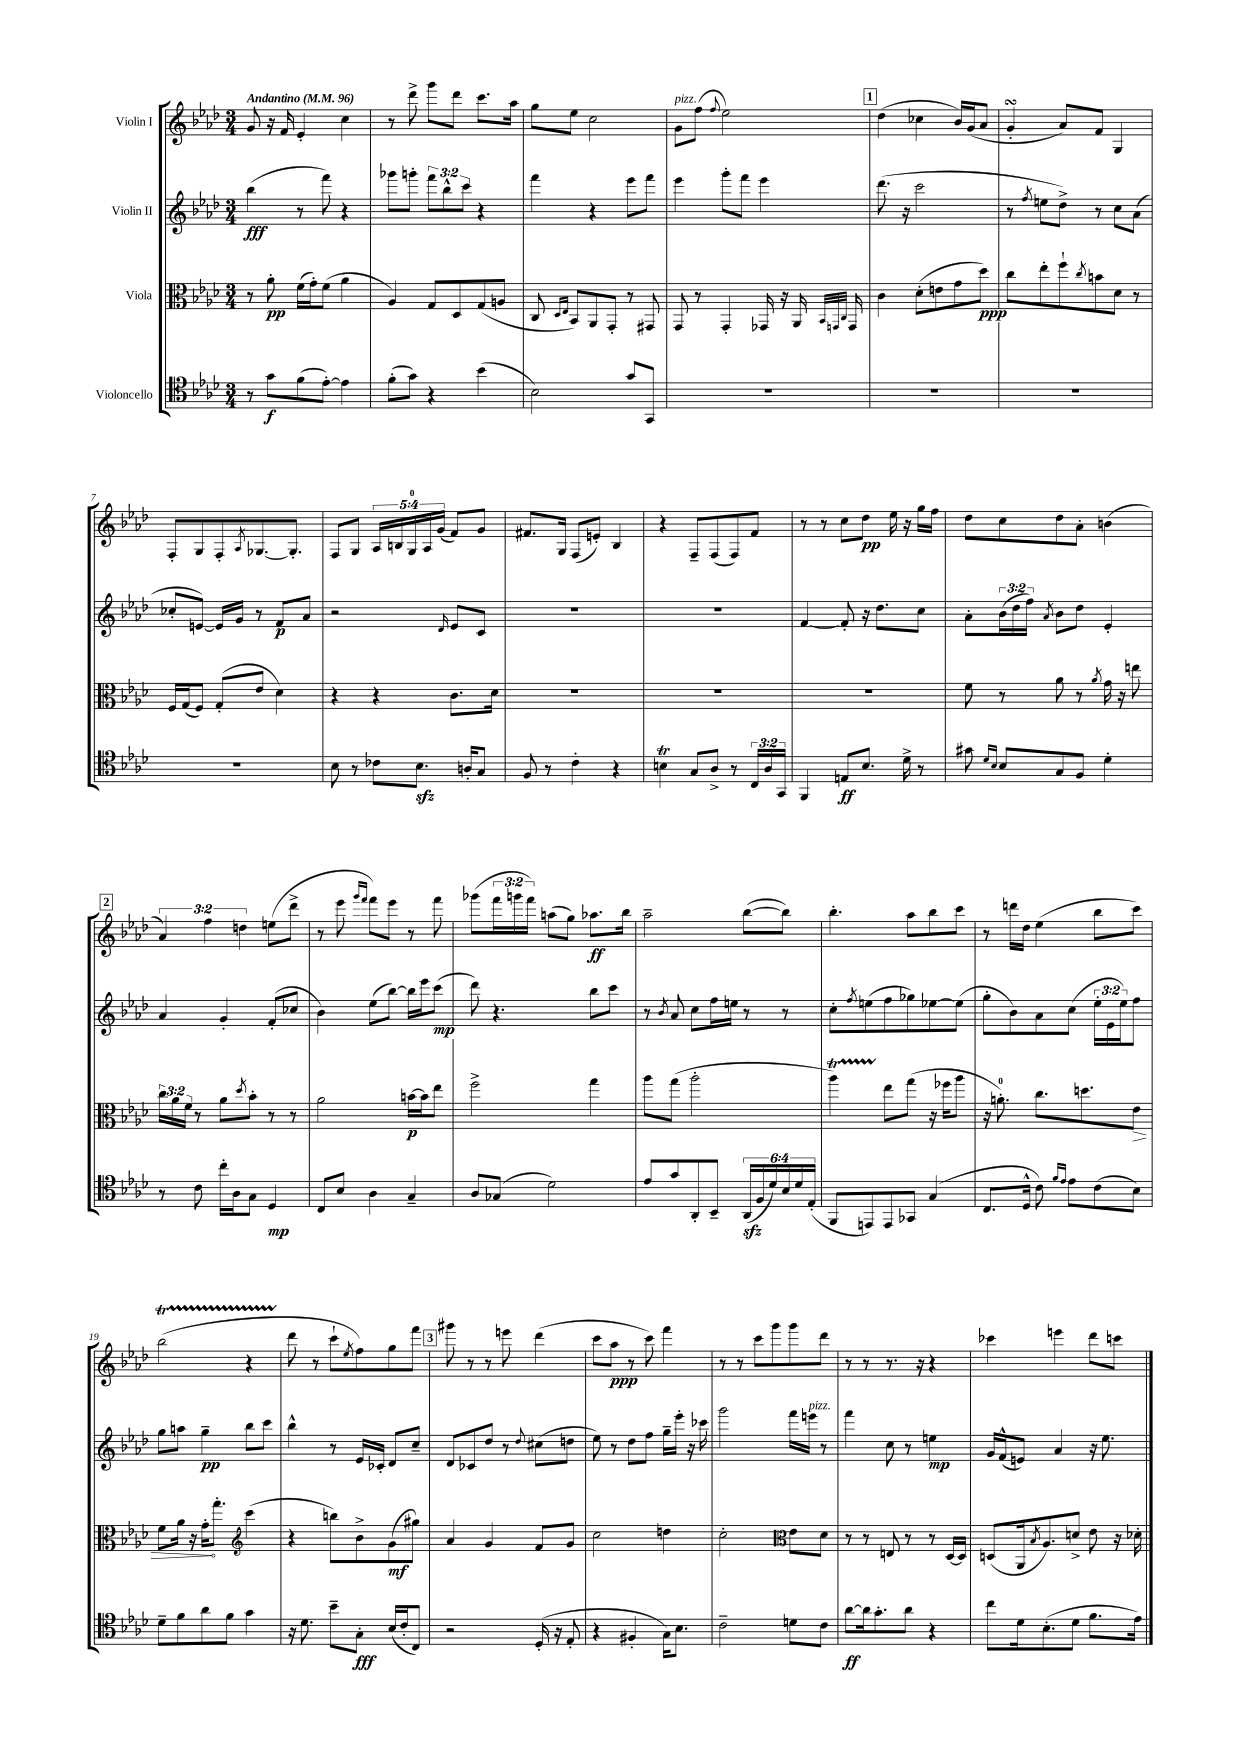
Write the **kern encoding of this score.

**kern	**dynam	**kern	**dynam	**kern	**dynam	**kern	**dynam
*part4	*part4	*part3	*part3	*part2	*part2	*part1	*part1
*staff4	*staff4	*staff3	*staff3	*staff2	*staff2	*staff1	*staff1
*I"Violoncello	*	*I"Viola	*	*I"Violin II	*	*I"Violin I	*
*clefC4	*	*clefC3	*	*clefG2	*	*clefG2	*
*k[b-e-a-d-]	*	*k[b-e-a-d-]	*	*k[b-e-a-d-]	*	*k[b-e-a-d-]	*
*M3/4	*	*M3/4	*	*M3/4	*	*M3/4	*
*MM96	*	*MM96	*	*MM96	*	*MM96	*
=1	=1	=1	=1	=1	=1	=1	=1
!	!	!	!	!	!	!LO:TX:a:B:t=Andantino	!
8r	.	8r	.	(4bb-\	fff	8g/	.
8g\L	f	8a-'\	pp	.	.	16r	.
.	.	.	.	.	.	16f/	.
(8f\	.	(16f\LL	.	8r	.	4e-'/	.
.	.	16g'\J)	.	.	.	.	.
[8e-'\J)	.	(8f\J	.	8fff\)	.	.	.
4e-\]	.	4a-\	.	4r	.	4cc\	.
=2	=2	=2	=2	=2	=2	=2	=2
(8f'\L	.	4A-/)	.	8ggg-X\L	.	8r	.
8g\J)	.	.	.	8gggn'\J	.	8ddd-^\	.
4r	.	8G/L	.	12fff\L	.	8ggg\L	.
.	.	.	.	12bb-^^\	.	.	.
.	.	8D-/	.	.	.	8ddd-\J	.
.	.	.	.	12ccc\J	.	.	.
(4b-\	.	(8G/	.	4r	.	8.ccc\L	.
.	.	8An/J	.	.	.	.	.
.	.	.	.	.	.	16aa-\Jk	.
=3	=3	=3	=3	=3	=3	=3	=3
2B-\)	.	8C/	.	4fff\	.	8gg\L	.
.	.	16qqD-/LL	.	.	.	.	.
.	.	16qqE-/JJ	.	.	.	.	.
.	.	8BB-/L)	.	.	.	8ee-\J	.
.	.	8AA-/	.	4r	.	2cc\	.
.	.	8GG'/J	.	.	.	.	.
8g/L	.	8r	.	8eee-\L	.	.	.
8GG/J	.	8GG#X/	.	8fff\J	.	.	.
=4	=4	=4	=4	=4	=4	=4	=4
!	!	!	!	!	!	!LO:TX:a:i:t=pizz.	!
2.r	.	8GG/	.	4eee-\	.	8g\L	.
.	.	8r	.	.	.	(8ff\J	.
.	.	.	.	.	.	8qqff/	.
.	.	4GG'/	.	8ggg'\L	.	2ee-\)	.
.	.	.	.	8fff\J	.	.	.
.	.	16GG-X/	.	4eee-\	.	.	.
.	.	16r	.	.	.	.	.
.	.	16AA-/	.	.	.	.	.
.	.	32qqBB-/LLL	.	.	.	.	.
.	.	32qqGGn/	.	.	.	.	.
.	.	32qqC/JJJ	.	.	.	.	.
.	.	16GG/	.	.	.	.	.
!!LO:REH:place=s1:t=1
=5	=5	=5	=5	=5	=5	=5	=5
2.r	.	4c\	.	(8.ddd-\	.	(4dd-\	.
.	.	.	.	16r	.	.	.
.	.	(8d-'\L	.	2ccc\	.	4cc-X\	.
.	.	8en\	.	.	.	.	.
.	.	8g\	.	.	.	16b-/LL)	.
.	.	.	.	.	.	(16g/J	.
.	.	8dd-\J)	ppp	.	.	8a-/J	.
=6	=6	=6	=6	=6	=6	=6	=6
2.r	.	8cc\L	.	8r	.	4gsSsS'/	.
.	.	.	.	8qff/	.	.	.
.	.	8ee-'\	.	8een\L	.	.	.
.	.	8ff`\	.	8dd-^\J)	.	8a-/L)	.
.	.	8qcc/	.	.	.	.	.
.	.	8bn\	.	8r	.	8f/J	.
.	.	8d-\J	.	8cc\L	.	4G/	.
.	.	8r	.	(8a-\J	.	.	.
!!LO:LB:g=z
=7	=7	=7	=7	=7	=7	=7	=7
2.r	.	16F/LL	.	8cc-X'/L	.	8F'/L	.
.	.	(16G/J	.	.	.	.	.
.	.	8F/J)	.	[8en/J)	.	8G/	.
.	.	(8G'/L	.	16e/LL]	.	8F'/	.
.	.	.	.	16g/JJ	.	.	.
.	.	.	.	.	.	8qA-/	.
.	.	8e-/J	.	8r	.	[8.G-X/	.
.	.	4d-\)	.	8f/L	p	.	.
.	.	.	.	.	.	8.G-'/J]	.
.	.	.	.	8a-/J	.	.	.
=8	=8	=8	=8	=8	=8	=8	=8
8B-\	.	4r	.	2r	.	8F/L	.
8r	.	.	.	.	.	8G/J	.
8c-X\L	.	4r	.	.	.	20A-/LL	.
.	.	.	.	.	.	20Bn/	.
.	.	.	.	.	.	20G/	.
8.B-zz\J	.	.	.	.	.	.	.
.	.	.	.	.	.	20A-/	.
.	.	.	.	.	.	(20g/JJ	.
.	.	.	.	16qqd-/	.	.	.
.	.	8.c\L	.	8e-/L	.	8f/L)	.
16An'/KL	.	.	.	.	.	.	.
8G/J	.	.	.	8c/J	.	8g/J	.
.	.	16d-\Jk	.	.	.	.	.
=9	=9	=9	=9	=9	=9	=9	=9
8F/	.	2.r	.	2.r	.	8.f#X/L	.
8r	.	.	.	.	.	.	.
.	.	.	.	.	.	16G/Jk	.
4c'\	.	.	.	.	.	(8F/L	.
.	.	.	.	.	.	8en'/J)	.
4r	.	.	.	.	.	4B-/	.
=10	=10	=10	=10	=10	=10	=10	=10
4Bnt\	.	2.r	.	2.r	.	4r	.
8G/L	.	.	.	.	.	8F~/L	.
8A-^/J	.	.	.	.	.	(8F/	.
8r	.	.	.	.	.	8F/)	.
24C/LL	.	.	.	.	.	8f/J	.
24A-/	.	.	.	.	.	.	.
24GG/JJ	.	.	.	.	.	.	.
=11	=11	=11	=11	=11	=11	=11	=11
4FF/	.	2.r	.	[4f/	.	8r	.
.	.	.	.	.	.	8r	.
8En/L	ff	.	.	8f'/]	.	8cc\L	.
8.B-/J	.	.	.	16r	.	8dd-\J	pp
.	.	.	.	8.dd-\L	.	.	.
.	.	.	.	.	.	16ee-\	.
16d-^\	.	.	.	.	.	16r	.
8r	.	.	.	8cc\J	.	16gg\LL	.
.	.	.	.	.	.	16ff\JJ	.
=12	=12	=12	=12	=12	=12	=12	=12
8g#X\	.	8f\	.	8a-'\L	.	8dd-\L	.
16qqd-/LL	.	.	.	.	.	.	.
16qqB-/JJ	.	.	.	.	.	.	.
8B-/L	.	8r	.	(24b-\L	.	8cc\	.
.	.	.	.	24dd-\	.	.	.
.	.	.	.	24ff\JJ)	.	.	.
.	.	.	.	8qa-/	.	.	.
8G/	.	8a-\	.	8b-\L	.	8dd-\	.
8F/J	.	8r	.	8dd-\J	.	8a-'\J	.
.	.	8qa-/	.	.	.	.	.
4d-'\	.	16g\	.	4e-'/	.	(4bn\	.
.	.	16r	.	.	.	.	.
.	.	8een\	.	.	.	.	.
!!LO:LB:g=z
!!LO:REH:place=s1:t=2
=13	=13	=13	=13	=13	=13	=13	=13
8r	.	24cc\LL	.	4a-/	.	6a-/)	.
.	.	24a-\	.	.	.	.	.
.	.	24f\JJ	.	.	.	.	.
8c\	.	8r	.	.	.	.	.
.	.	.	.	.	.	6ff\	.
16cc'\LL	.	8a-\L	.	4g'/	.	.	.
16A-\J	.	.	.	.	.	.	.
.	.	.	.	.	.	6ddn\	.
.	.	8qdd-/	.	.	.	.	.
8G\J	.	8b-'\J	.	.	.	.	.
4D-/	mp	8r	.	(8f'/L	.	(8een\L	.
.	.	8r	.	8cc-X/J	.	8ddd-^\J	.
=14	=14	=14	=14	=14	=14	=14	=14
8C/L	.	2a-\	.	4b-\)	.	8r	.
8B-/J	.	.	.	.	.	8eee-\	.
.	.	.	.	.	.	16qqggg/LL	.
.	.	.	.	.	.	16qqfff/JJ	.
4A-\	.	.	.	(8ee-\L	.	8fff\L)	.
.	.	.	.	[8bb-\J)	.	8eee-\J	.
4G~/	.	[16bn\LL	p	16bb-\LL]	.	8r	.
.	.	16b\J]	.	16eee-\J	.	.	.
.	.	8ee-\J	.	(8ccc\J	mp	8fff\	.
=15	=15	=15	=15	=15	=15	=15	=15
8A-/L	.	2ff^\	.	8ddd-\)	.	(8ggg-X\L	.
(8G-X/J	.	.	.	4.r	.	24fff\L	.
.	.	.	.	.	.	24gggn\	.
.	.	.	.	.	.	24fff\JJ)	.
2d-\)	.	.	.	.	.	(8aan\L	.
.	.	.	.	.	.	8gg\J)	.
.	.	4gg\	.	8bb-\L	.	8.aa-X\L	ff
.	.	.	.	8ccc\J	.	.	.
.	.	.	.	.	.	16bb-\Jk	.
=16	=16	=16	=16	=16	=16	=16	=16
8e-/L	.	8aa-\L	.	8r	.	2aa-~\	.
.	.	.	.	8qb-/	.	.	.
8g/	.	(8gg\J	.	8a-/	.	.	.
8AA-'/	.	2aa-'\	.	8cc\L	.	.	.
8BB-~/J	.	.	.	16ff\L	.	.	.
.	.	.	.	16een\JJ	.	.	.
(24AA-zz/LL	.	.	.	8r	.	([8bb-\L	.
24F/	.	.	.	.	.	.	.
24d-/)	.	.	.	.	.	.	.
24B-/	.	.	.	8r	.	8bb-\J])	.
24d-/	.	.	.	.	.	.	.
(24E-'/JJ	.	.	.	.	.	.	.
=17	=17	=17	=17	=17	=17	=17	=17
8FF/L	.	4aa-T\)	.	8cc'\L	.	4.bb-'\	.
.	.	.	.	8qff/	.	.	.
8EEn/)	.	.	.	(8een\	.	.	.
8EE/	.	8ee-\L	.	8ff\	.	.	.
8GG-X/J	.	(8gg\J	.	8gg-X\)	.	8aa-\L	.
(4G/	.	16r	.	[8ee-X\	.	8bb-\	.
.	.	16ff-X\KL	.	.	.	.	.
.	.	8aa-\J	.	(8ee-\J]	.	8ccc\J	.
=18	=18	=18	=18	=18	=18	=18	=18
8.C/L	.	16r	.	8gg'\L	.	8r	.
.	.	8.an'\)	.	.	.	.	.
.	.	.	.	8b-\)	.	16dddn\LL	.
16D-^^/Jk	.	.	.	.	.	16dd-\JJ	.
8c\)	.	8.cc\L	.	8a-\	.	(4ee-\	.
16qqf/LL	.	.	.	.	.	.	.
16qqe-/JJ	.	.	.	.	.	.	.
8e-\L	.	.	.	(8cc\J	.	.	.
.	.	8.ddn\	.	.	.	.	.
(8c\	.	.	.	24ee-'\LL	.	8bb-\L	.
.	.	.	.	24e-\	.	.	.
.	.	.	.	24ee-\J)	.	.	.
!	!	!	!LO:HP:b	!	!	!	!
8B-\J)	.	8e-\J	>	8ff\J	.	8ccc\J)	.
!!LO:LB:g=z
=19	=19	=19	=19	=19	=19	=19	=19
8d-~\L	.	8f\L	.	8gg\L	.	(2bb-T\	.
8f\	.	16a-\Jk	.	8aan\J	.	.	.
.	.	16r	.	.	.	.	.
8a-\	.	16g'\KL	.	4gg~\	pp	.	.
.	.	8.gg'\J	]	.	.	.	.
8f\J	.	.	.	.	.	.	.
*	*	*clefG2	*	*	*	*	*
4g\	.	(4ccc\	.	8bb-\L	.	4r	.
.	.	.	.	8ccc\J	.	.	.
=20	=20	=20	=20	=20	=20	=20	=20
16r	.	4r	.	4bb-^^\	.	8ddd-\	.
8.d-\	.	.	.	.	.	.	.
.	.	.	.	.	.	8r	.
8b-~\L	.	8bbn\L)	.	8r	.	8ccc`\L	.
.	.	.	.	.	.	8qee-/	.
8G'\J	fff	8b-^\	.	16e-/LL	.	8ff\)	.
.	.	.	.	16c-X'/JJ	.	.	.
(16B-/LL	.	(8g\	mf	8d-/L	.	8gg\	.
16c'/J	.	.	.	.	.	.	.
8C/J)	.	8gg#X\J)	.	8cc~/J	.	8fff\J	.
!!LO:REH:place=s1:t=3
=21	=21	=21	=21	=21	=21	=21	=21
2r	.	4a-/	.	8d-/L	.	8ggg#X\	.
.	.	.	.	8c-X/	.	8r	.
.	.	4g/	.	8dd-/J	.	8r	.
.	.	.	.	8r	.	8eeen\	.
.	.	.	.	8qqdd-/	.	.	.
(16D-'/	.	8f/L	.	(8cc#X\L	.	(4ddd-\	.
16r	.	.	.	.	.	.	.
8E-'/	.	8g/J	.	8ddn\J	.	.	.
=22	=22	=22	=22	=22	=22	=22	=22
4r	.	2cc\	.	8ee-\)	.	8ccc\L	.
.	.	.	.	8r	.	8aa-\J	ppp
4F#X'/	.	.	.	8dd-\L	.	8r	.
.	.	.	.	8ff\J	.	8ccc\)	.
16G\KL)	.	4ddn\	.	16gg~\LL	.	4fff\	.
8.B-\J	.	.	.	16eee-'\JJ	.	.	.
.	.	.	.	16r	.	.	.
.	.	.	.	16ccc-X\	.	.	.
=23	=23	=23	=23	=23	=23	=23	=23
2c~\	.	2cc'\	.	2ggg\	.	8r	.
.	.	.	.	.	.	8r	.
.	.	.	.	.	.	8ccc\L	.
.	.	.	.	.	.	8ggg\	.
*	*	*clefC3	*	*	*	*	*
8dn\L	.	8e-\L	.	16fff\LL	.	8ggg\	.
!	!	!	!	!LO:TX:a:i:t=pizz.	!	!	!
.	.	.	.	16eeen\JJ	.	.	.
8c\J	.	8d-\J	.	8r	.	8ddd-\J	.
=24	=24	=24	=24	=24	=24	=24	=24
[8a-\L	ff	8r	.	4fff\	.	8r	.
16a-\k]	.	8r	.	.	.	8r	.
8.g'\	.	.	.	.	.	.	.
.	.	8En/	.	8cc\	.	8.r	.
8a-\J	.	8r	.	8r	.	.	.
.	.	.	.	.	.	16r	.
4r	.	8r	.	4een\	mp	4r	.
.	.	[16D-/LL	.	.	.	.	.
.	.	16D-/JJ]	.	.	.	.	.
=25	=25	=25	=25	=25	=25	=25	=25
8cc\L	.	(8Dn/L	.	16g/LL	.	4ccc-X\	.
.	.	.	.	(16f^^/J	.	.	.
16d-\k	.	16AA-/k	.	8en/J)	.	.	.
.	.	8qB-/	.	.	.	.	.
(8.B-'\	.	8.A-/)	.	.	.	.	.
.	.	.	.	4a-/	.	4eeen\	.
8d-\J	.	8dn^/J	.	.	.	.	.
8.f\L	.	8e-\	.	16r	.	8ddd-\L	.
.	.	.	.	8.ee-\	.	.	.
.	.	16r	.	.	.	8cccn\J	.
16e-\Jk)	.	16d-X'\	.	.	.	.	.
==	==	==	==	==	==	==	==
*-	*-	*-	*-	*-	*-	*-	*-
